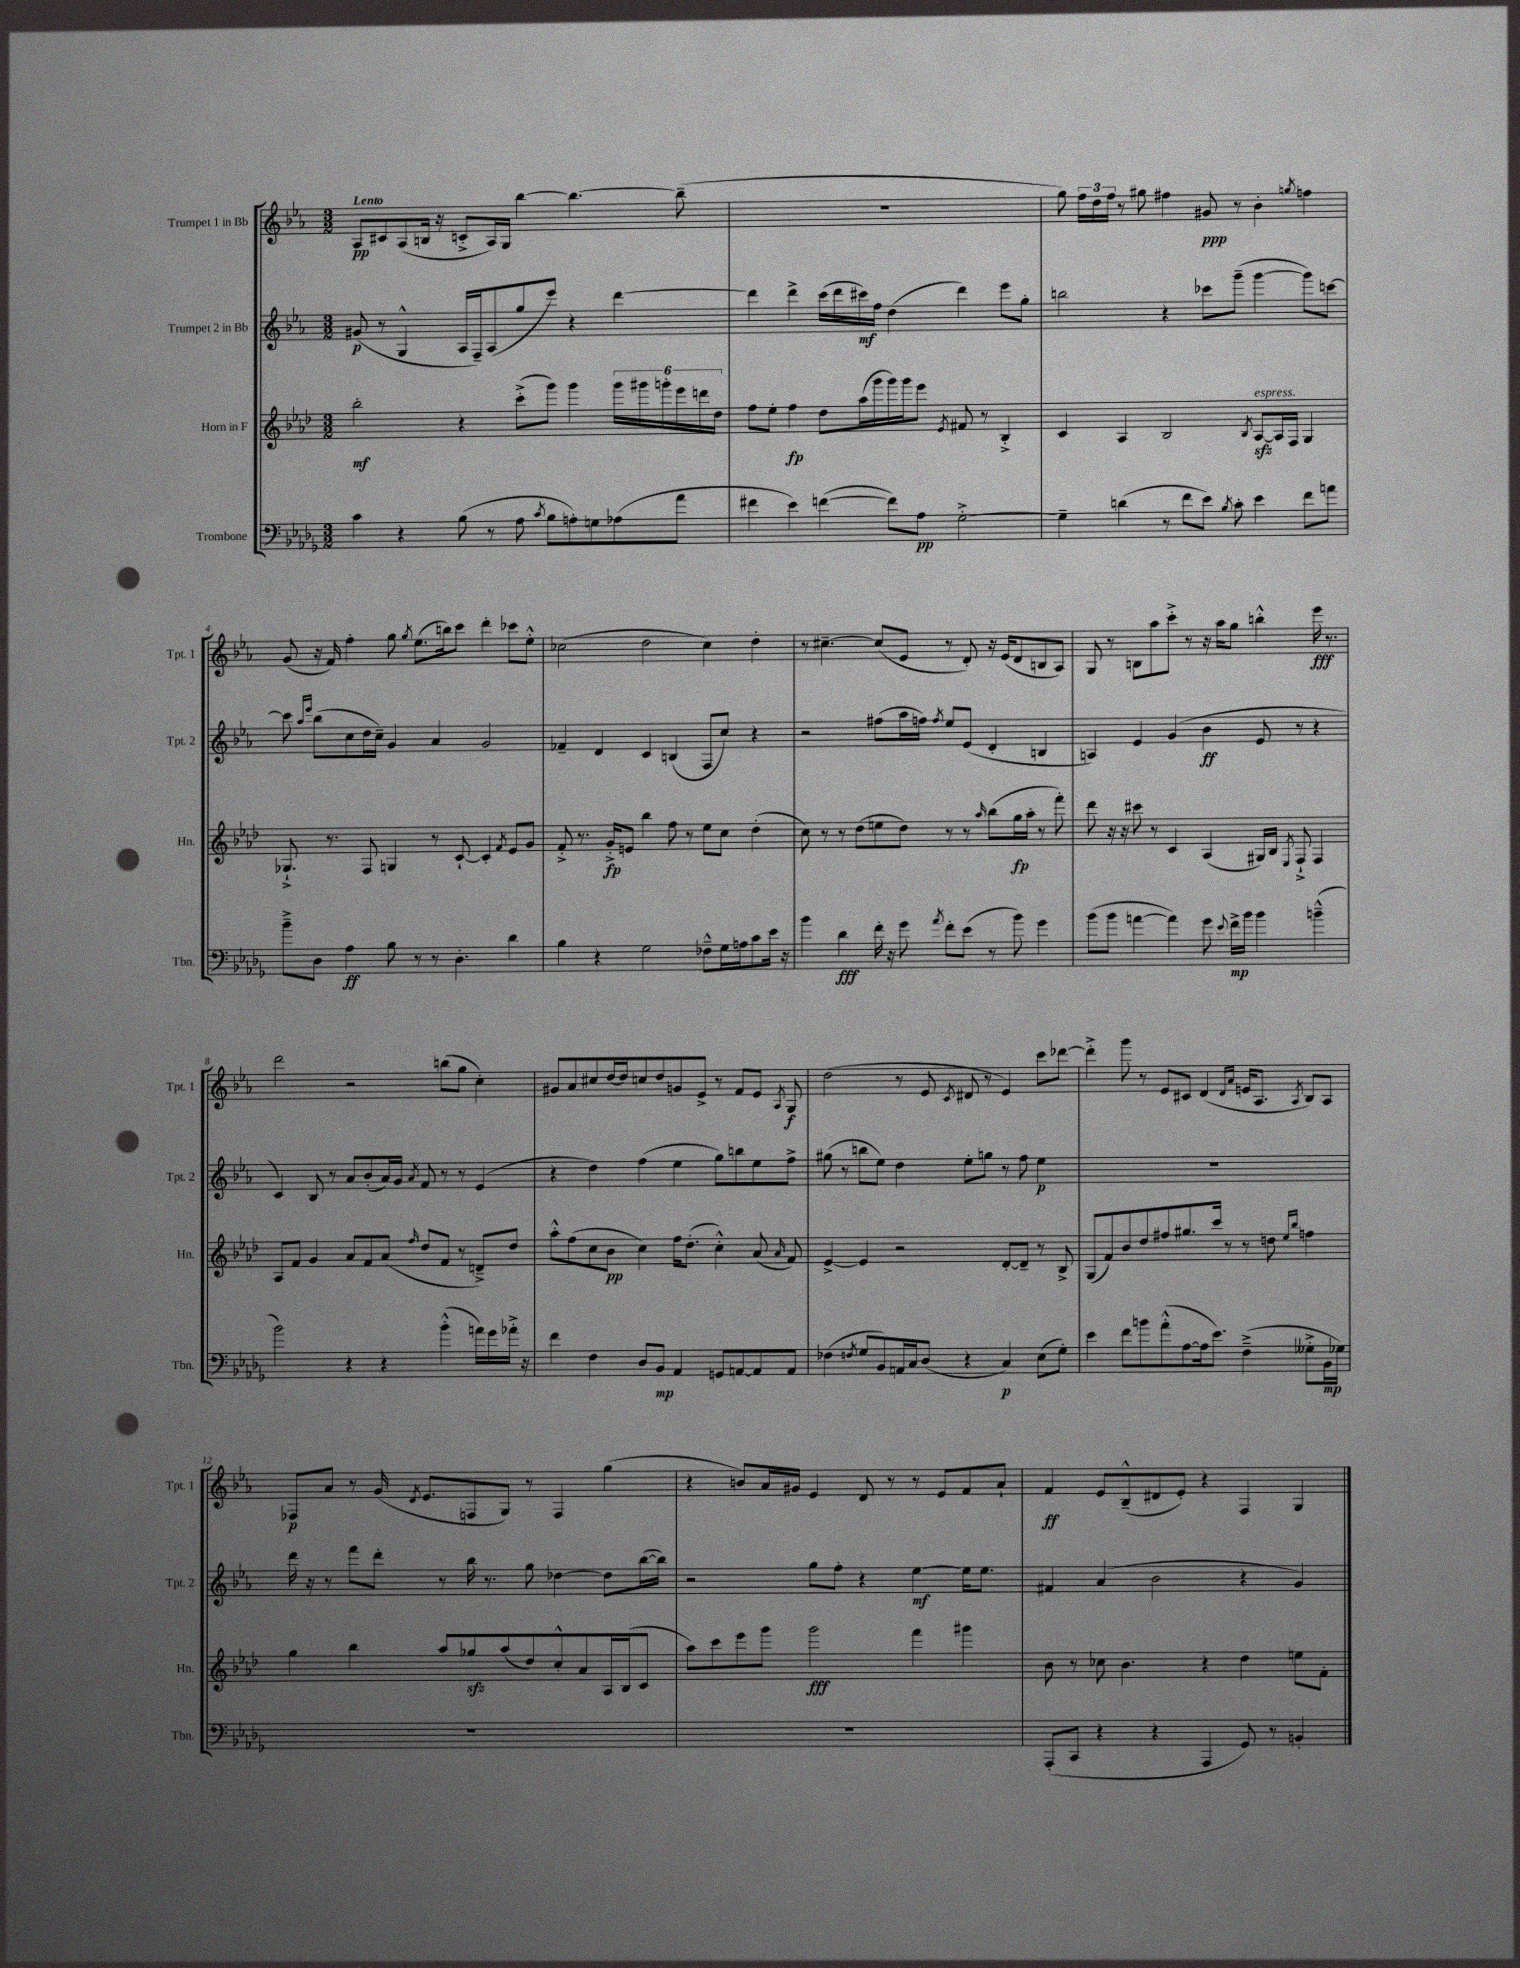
<<
\new StaffGroup <<
\new Staff = "s0" \with { instrumentName = "Trumpet 1 in Bb" shortInstrumentName = "Tpt. 1" } {
    \clef treble \key ees \major \numericTimeSignature \time 3/2 \tempo "Lento"
    \autoBeamOff aes8[\pp cis'8 aes8( b16] r16 c'8[-.-> aes16) g16] bes''4~ bes''4.~ bes''8--( |
    R1. |
    g''8) \tuplet 3/2 { f''16[ d''16 f''16] } r8 gis''8 fis''4 gis'8\ppp r8 bes'4-. \acciaccatura { g''8 } f''4 |
    g'8( r16 f'16) f''4-. g''8 \acciaccatura { g''8 } ees''8.[( b''16) c'''8] d'''4-. ces'''8[ ees''8]-.-^ |
    ces''2( d''2 ces''4) d''4-. |
    r8 cis''4.~-- cis''8[( ees'8] r8 d'8-.) r16 ees'16[( d'8 b8 aes8]) |
    g8 r8 b8[ aes''8 c'''8]-.-> r8 r16 aes''16[ g''8] b''4-.-^ ees'''16\fff r8. |
    d'''2 r2 b''8[( g''8] c''4-.) |
    gis'8[ aes'8 cis''8 d''16~ d''16 c''8 d''8 g'8 ees'8]-> r8 f'8[ ees'8] \acciaccatura { aes8 } g8\f |
    d''2( r8 ees'8 \acciaccatura { c'8 } dis'8 r8 ees'4) c'''8[ des'''8]~ |
    des'''4-.-> g'''8 r8 ees'8[ cis'8] d'4( \grace { d'16[ aes'16] } e'16[ aes8.] \acciaccatura { aes8 } bes8[) aes8] |
    fes8[\p aes'8] r8 g'16( \acciaccatura { d'8 } ees'8.[ f8 g8]) r8 f4 g''4( |
    r4 b'8[) aes'16 gis'16] ees'4 d'8 r8 r8 ees'8[ f'8 aes'8]-! |
    f'4\ff ees'8[ bes8---^( dis'8 ees'8]-.) r4 f4 g4 \bar "|." |
}
\new Staff = "s1" \with { instrumentName = "Trumpet 2 in Bb" shortInstrumentName = "Tpt. 2" } {
    \clef treble \key ees \major \numericTimeSignature \time 3/2
    \autoBeamOff gis'8\p( r8 g4-^ aes16[ f16--) aes8( g''8 ees'''8]) r4 d'''4~ |
    d'''4 d'''4-> c'''16[( d'''16 cis'''16\mf) f''16] d''4( d'''4) ees'''8[ g''8]-. |
    b''2 r4 ces'''8[ g'''8]--( g'''4~ g'''8[) c'''8]~ |
    c'''8 \grace { aes''16[ ees'''16] } bes''8[( c''8 d''16 c''16]--) g'4 aes'4 g'2 |
    fes'4-- d'4 c'4 b4( f8[ c''8]) r4 |
    r2 fis''8[( aes''16 f''16]) \acciaccatura { f''8 } ees''8[ ees'8]( d'4-. b4 |
    a4) ees'4 g'4( bes'4\ff ees'8 r8 r4 |
    c'4) bes8 r8 aes'8[ bes'8-.( aes'16) g'16] \acciaccatura { aes'8 } f'8 r8 r8 ees'4( |
    r4 d''4) f''4( ees''4 g''8[) b''8 ees''8 f''8]-> |
    gis''8( r8 b''8[ ees''8]) d''4 ees''8[-. g''8] r8 f''8 ees''4\p |
    R1. |
    d'''16 r16 r8 f'''8[ d'''8]-. r8 bes''16 r8. g''8 des''4~ des''8[ bes''16~( bes''16]) |
    r2 g''8[ f''8]-. r4 ees''4~\mf ees''16[ ees''8.] |
    fis'4 aes'4( bes'2 r4 g'4) \bar "|." |
}
\new Staff = "s2" \with { instrumentName = "Horn in F" shortInstrumentName = "Hn." } {
    \clef treble \key aes \major \numericTimeSignature \time 3/2
    \autoBeamOff bes''2-.\mf r4 c'''8[-.->( g'''8]) g'''4 \tuplet 6/4 { g'''16[ gis'''16 g'''16-. ees'''16 d'''16 des''16] } |
    f''8[ ees''8]-. f''4\fp des''8[ aes''16( g'''16 g'''16) g'''16 ees'''8] \acciaccatura { ees'8 } fis'8 r8 bes4-.-> |
    c'4 aes4 bes2 \acciaccatura { bes8 } aes8[~\sfz^\markup { \italic "espress." } aes16 f16] g4 |
    ges8.-!-> r8. f8 g4 r8 c'8~-! c'4-. \acciaccatura { f'8 } ees'8[ g'8] |
    f'8-.-> r8. g'16[-.->\fp e'8] bes''4 f''8 r8 ees''8[ c''8] des''4-.( |
    c''8) r8 r8 des''8[( e''8 des''8]) r8 r8 \grace { aes''16 } bes''8[( g''16\fp aes''16]-. r8 f'''8-.) |
    des'''8 r16 r16 cis'''8 r8 c'4 aes4( gis16[) bes16] \acciaccatura { ees8 } f8-!-> f4 |
    aes8[ f'8] g'4 aes'8[ f'8 aes'8]( \grace { f''16 } des''8[ f'8] r8 d'8[--->) des''8] |
    aes''8[-.-^ f''8( c''8 bes'8]\pp c''4) f''16[ des''8.]-.( c''4-.-^) aes'8( \grace { aes'16 } f'8) |
    ees'4~-> ees'4 r2 des'8[~-. des'8]-- r8 bes8-> |
    g8[( f'8) bes'8 des''8 fis''8 gis''8. c'''16] r8 r8 d''8 \grace { ees''16[ bes''16] } f''4 |
    g''4 bes''4 aes''8[ ges''8\sfz aes''8( des''8) c''8-.-^ aes'8 aes16 bes16( c'8] |
    aes''8[) c'''8 ees'''8 g'''8] g'''2\fff f'''4 gis'''4 |
    bes'8 r8 ces''8 bes'4. r4 des''4 e''8[ f'8]-. \bar "|." |
}
\new Staff = "s3" \with { instrumentName = "Trombone" shortInstrumentName = "Tbn." } {
    \clef bass \key des \major \numericTimeSignature \time 3/2
    \autoBeamOff c'4 r4 bes8( r8 aes8 \acciaccatura { c'8 } bes8[ a8-.) g8 aes8( aes'8] |
    fis'4 ees'4) f'4~( f'8[) aes8]\pp ges2~-.-> |
    ges4-- d'4( r8 f'8[ ees'8]) \acciaccatura { bes8 } c'8-. ees'4 f'8[ a'8] |
    bes'8[---> des8] aes4\ff bes8 r8 r8 des4.-. des'4 |
    bes4 r4 ges2 fes8[---^ ges16 a16 c'8 ees'16] r16 |
    bes'4 des'4\fff f'16-. r16 ges'8 \acciaccatura { aes'8 } f'8[-. ees'8]( r8 bes'8) ges'4 |
    bes'8[( bes'8] a'4~ a'4) ges'8 \appoggiatura { ees'8 } f'16[->\mp bes'16] bes'4 b'4---^( |
    bes'2) r4 r4 bes'4-.-^( a'16[) ges'16 aes'16]-.-> r16 |
    f'4 f4 des8[ bes,8]\mp aes,4 g,8[ a,8~ a,8 a,8] |
    fes4( \acciaccatura { f8 } ges8[ bes,8) a,16 c16 des8]( r4 c4\p) ees8[( ges8]-.) |
    ees'4 f'8[ b'8 aes'8-.-^( aes8~ aes16 ees'8.]) f4--->( geses8[-.-> bes,16\mp ges16]) |
    R1. |
    R1. |
    aes,,8[-.( c,8] r4 r4 aes,,4 ges,8) r8 b,4-. \bar "|." |
}
>>
>>
